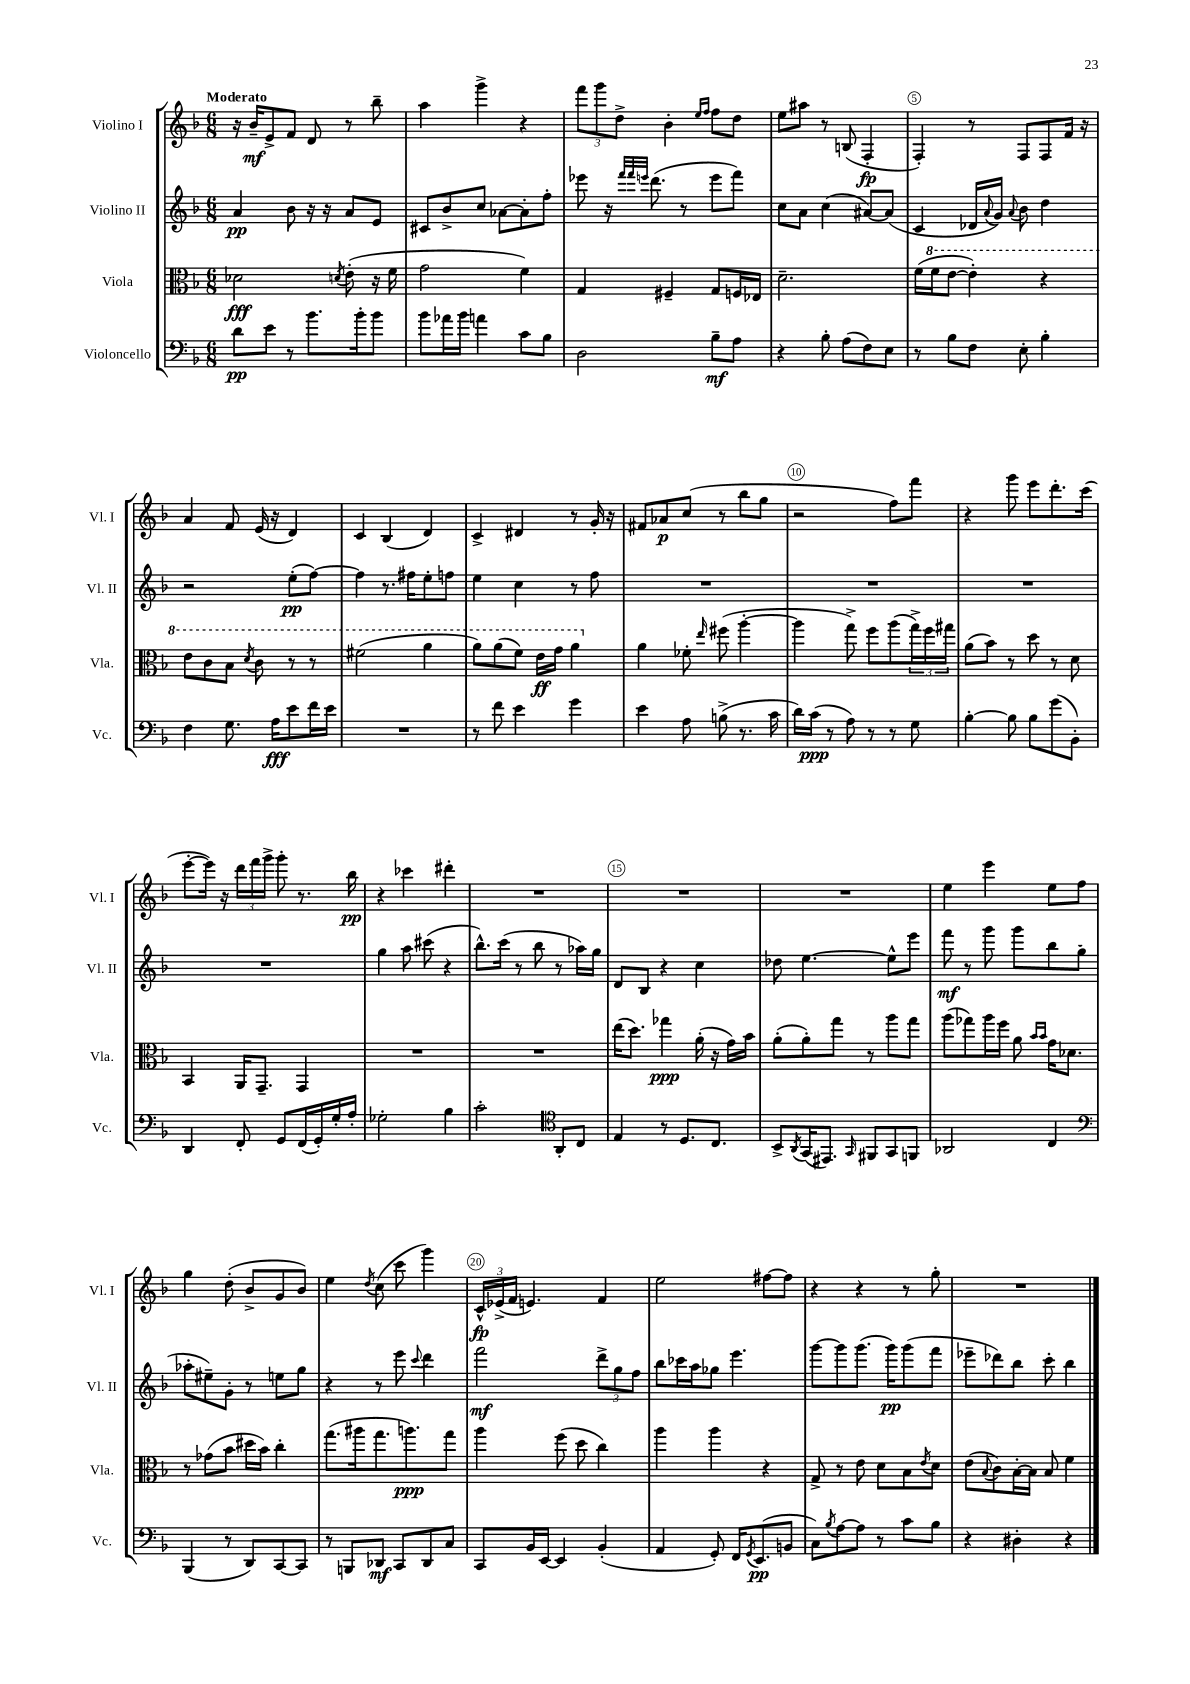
<<
\new StaffGroup <<
\new Staff = "s0" \with { instrumentName = "Violino I" shortInstrumentName = "Vl. I" } {
    \clef treble \key f \major \numericTimeSignature \time 6/8 \tempo "Moderato"
    r16 bes'16--\mf e'8-> f'8 d'8 r8 bes''8-- |
    a''4 g'''4-> r4 |
    \tuplet 3/2 { f'''8 g'''8 d''8-> } bes'4-. \grace { e''16 f''16 } f''8 d''8 |
    e''8 ais''8 r8 b8( f4-.\fp |
    f4-.) r8 f8 f8 f'16 r16 |
    a'4 f'8 e'16( r16 d'4) |
    c'4 bes4( d'4) |
    c'4-> dis'4 r8 g'16-. r16 |
    fis'8 aes'8\p c''8( r8 bes''8 g''8 |
    r2 f''8) f'''8 |
    r4 g'''8 e'''8 d'''8.-. c'''16( |
    e'''8~-. e'''16) r16 \tuplet 3/2 { d'''16 f'''16 g'''16-> } g'''8-. r8. bes''16\pp |
    r4 ces'''4 dis'''4-. |
    R2. |
    R2. |
    R2. |
    e''4 e'''4 e''8 f''8 |
    g''4 d''8-.( bes'8-> g'8 bes'8) |
    e''4 \acciaccatura { d''8 } c''8( c'''8 g'''4) |
    \tuplet 3/2 { c'16-^\fp ees'16->( f'16 } e'4.) f'4 |
    e''2 fis''8~ fis''8 |
    r4 r4 r8 g''8-. |
    R2. \bar "|." |
}
\new Staff = "s1" \with { instrumentName = "Violino II" shortInstrumentName = "Vl. II" } {
    \clef treble \key f \major \numericTimeSignature \time 6/8
    a'4\pp bes'8 r16 r16 a'8 e'8 |
    cis'8 bes'8-> c''8 aes'8~ aes'8-. f''8-. |
    ees'''8 r16 \grace { f'''32 f'''32 e'''32 } d'''8.( r8 e'''8 f'''8) |
    c''8 a'8 c''4( ais'8~) ais'8( |
    c'4 des'16 \appoggiatura { a'8 } g'16) \appoggiatura { a'8 } bes'8 d''4 |
    r2 e''8-.\pp( f''8~) |
    f''4 r8. fis''16 e''8-. f''8 |
    e''4 c''4 r8 f''8 |
    R2. |
    R2. |
    R2. |
    R2. |
    g''4 a''8 cis'''8( r4 |
    bes''8.-^) c'''16( r8 bes''8 r8 aes''16) g''16 |
    d'8 bes8 r4 c''4 |
    des''8 e''4.~ e''8-^ e'''8 |
    f'''8\mf r8 g'''8 g'''8 bes''8 g''8( |
    aes''8-. eis''8--) g'8-. r8 e''8 g''8 |
    r4 r8 e'''8 \appoggiatura { c'''8 } d'''4 |
    f'''2\mf \tuplet 3/2 { d'''8-> g''8 f''8 } |
    bes''8 ces'''16 a''16 ges''8 e'''4. |
    g'''8~ g'''8 g'''8.( g'''16\pp) g'''8( f'''8 |
    ees'''8-- des'''8) bes''8 c'''8-. bes''4 \bar "|." |
}
\new Staff = "s2" \with { instrumentName = "Viola" shortInstrumentName = "Vla." } {
    \clef alto \key f \major \numericTimeSignature \time 6/8
    des'2\fff \acciaccatura { d'8 } e'8-.( r16 f'16 |
    g'2 f'4) |
    g4 fis4-- g8 f16 ees16 |
    d'2.-- |
    f'16( \ottava #1 f''16 e''8~ e''4-.) r4 |
    e''8 c''8 bes'8 \acciaccatura { d''8 } c''8 r8 r8 |
    fis''2( a''4 |
    a''8) a''8( f''8) e''16\ff g''16 a''4 \ottava #0 |
    a'4 fes'8-. \grace { e''16 } fis''8( a''4~-. |
    a''4 g''8->) f''8 a''8( \tuplet 3/2 { g''16->) f''16 gis''16 } |
    a'8( bes'8) r8 d''8 r8 d'8 |
    bes,4 a,16 g,8.-- g,4 |
    R2. |
    R2. |
    e''16( d''8.) ges''4\ppp a'16-.( r16 g'16) bes'16 |
    a'8-.( a'8-.) g''8 r8 a''8 g''8 |
    a''8( ges''8) a''16 f''16 a'8 \grace { bes'16 bes'16 } g'16 des'8. |
    r8 ges'8( bes'8 dis''16 bes'16) c''4-. |
    g''8.( ais''16 g''8. a''8.\ppp) g''8 |
    a''4 f''8( d''8 c''4) |
    a''4 a''4 r4 |
    g8-> r8 e'8 d'8 bes8 \acciaccatura { e'8 } d'8 |
    e'8( \appoggiatura { bes8 } c'8) bes16~-. bes16 bes8 f'4 \bar "|." |
}
\new Staff = "s3" \with { instrumentName = "Violoncello" shortInstrumentName = "Vc." } {
    \clef bass \key f \major \numericTimeSignature \time 6/8
    d'8\pp e'8 r8 bes'8. bes'16-. bes'8 |
    bes'8 aes'16 bes'16 a'4 c'8 bes8 |
    d2 bes8--\mf a8 |
    r4 bes8-. a8( f8) e8 |
    r8 bes8 f8 e8-. bes4-. |
    f4 g8. a16\fff e'8 f'16 e'16 |
    R2. |
    r8 f'8 e'4 g'4 |
    e'4 a8 b8->( r8. c'16 |
    d'16) c'16\ppp( r8 a8) r8 r8 g8 |
    bes4~-. bes8 bes8 g'8( bes,8-.) |
    d,4 f,8-. g,8 f,16( g,16-.) g16-. a16-. |
    ges2-. bes4 |
    c'2-. \clef tenor a,8-. c8 |
    e4 r8 d8. c8. |
    bes,8-> \acciaccatura { a,8 } g,16( eis,8.) \grace { g,16 } fis,8 g,8 f,8 |
    aes,2 c4 |
    \clef bass bes,,4( r8 d,8) c,8~ c,8 |
    r8 b,,8 des,8\mf c,8 des,8 c8 |
    c,8 bes,16 e,16~ e,4 bes,4-.( |
    a,4 g,8-.) f,16 \acciaccatura { g,8 } e,8.\pp( b,8 |
    c8) \acciaccatura { bes8 } a8~ a8 r8 c'8 bes8 |
    r4 dis4-. r4 \bar "|." |
}
>>
>>
\layout { \context { \Score \override BarNumber.break-visibility = ##(#f #t #t) barNumberVisibility = #(every-nth-bar-number-visible 5) \override BarNumber.stencil = #(make-stencil-circler 0.1 0.3 ly:text-interface::print) } }
